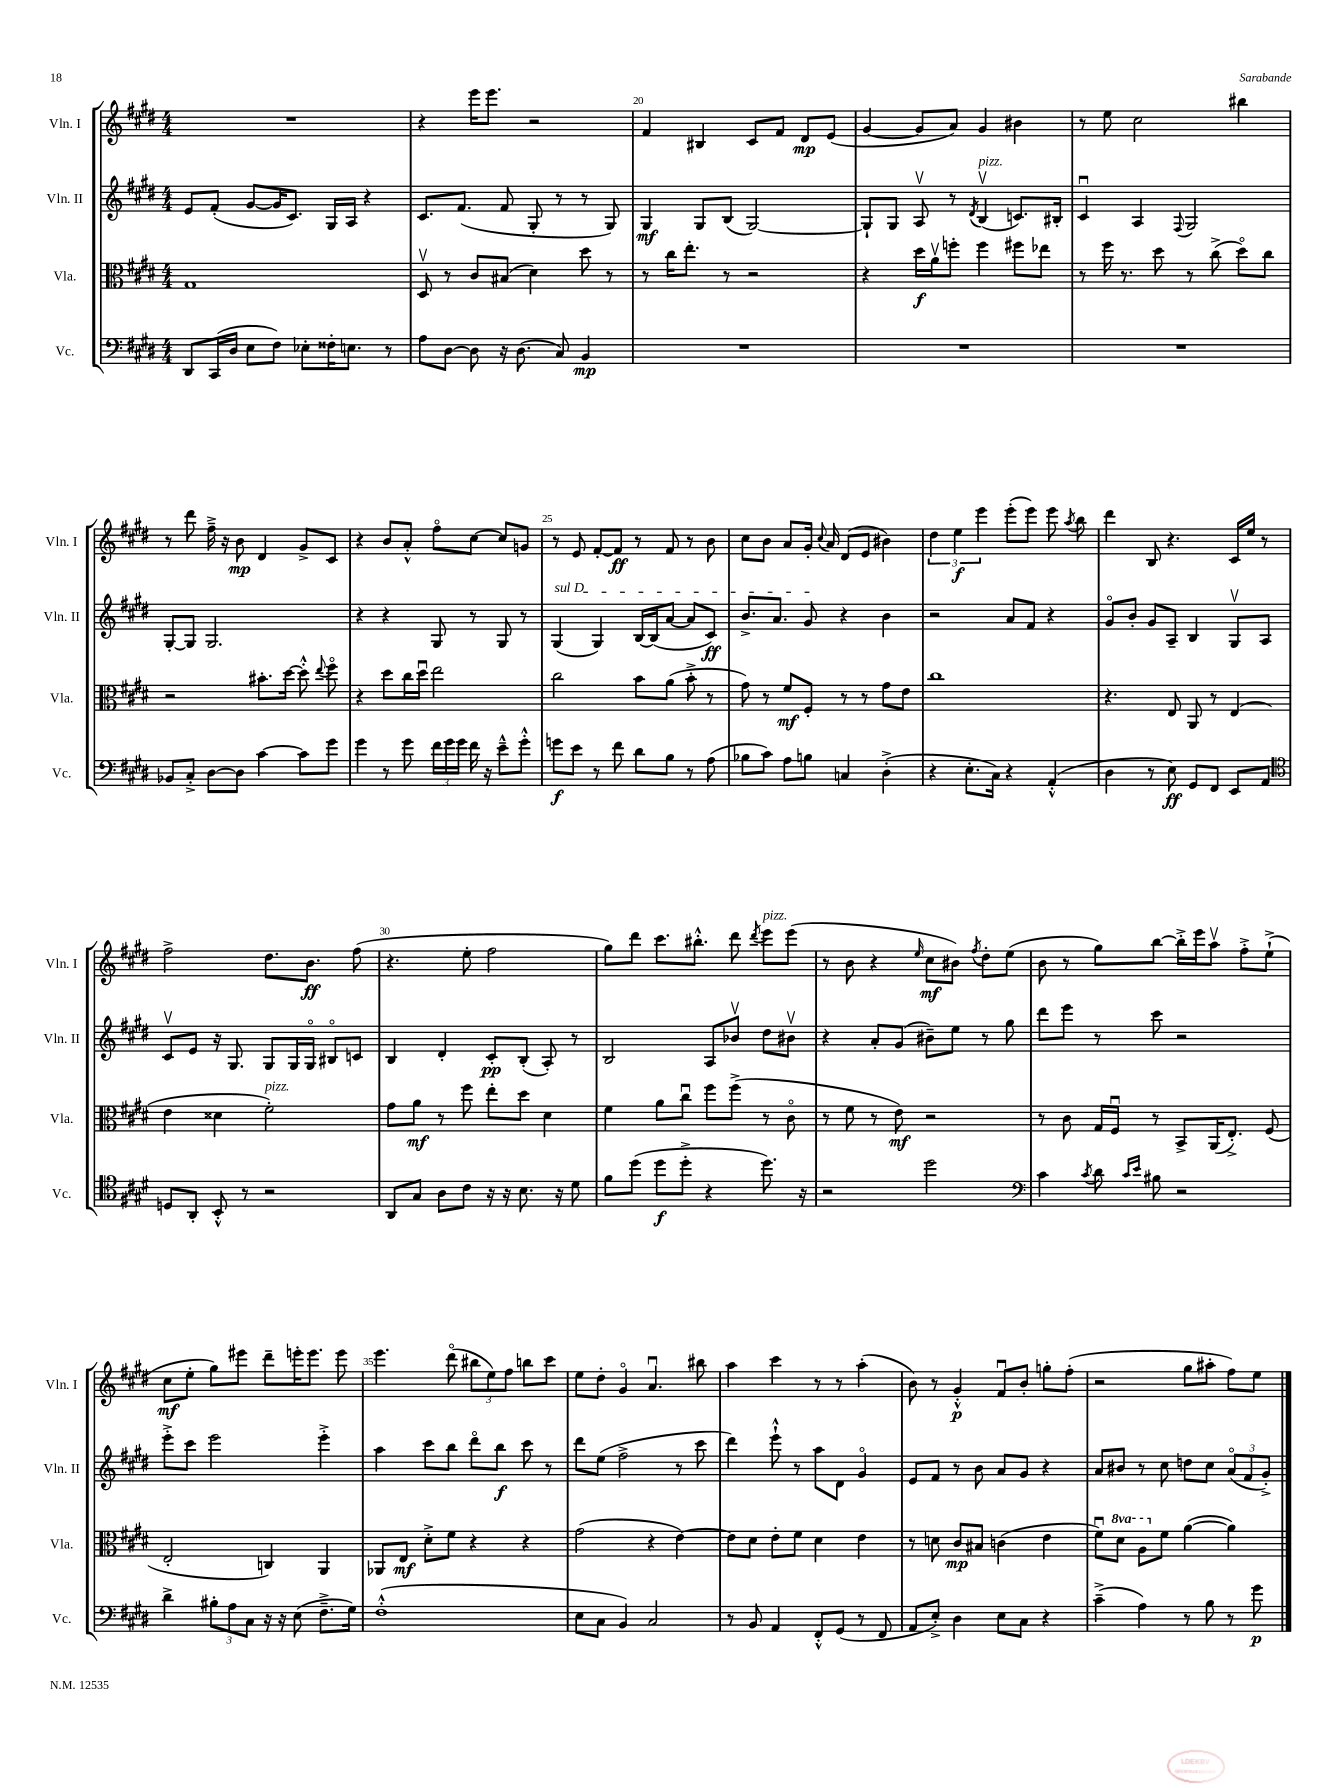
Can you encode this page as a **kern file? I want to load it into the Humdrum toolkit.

**kern	**kern	**kern	**kern
*staff4	*staff3	*staff2	*staff1
*clefF4	*clefC3	*clefG2	*clefG2
*k[f#c#g#d#]	*k[f#c#g#d#]	*k[f#c#g#d#]	*k[f#c#g#d#]
*M4/4	*M4/4	*M4/4	*M4/4
8DD#	1G#	8e	1r
(16CC#	.	(8f#'	.
16D#	.	.	.
8E	.	[8g#	.
8F#)	.	16g#]	.
.	.	8.c#)	.
8E-'	.	.	.
16F##'	.	16G#	.
8.E	.	16A	.
.	.	4r	.
8r	.	.	.
=	=	=	=
8A	8D#v	8.c#	4r
[8D#	8r	.	.
.	.	(8.f#	.
8D#]	8c#	.	16eee
.	.	.	8.eee
16r	(8B#	8f#	.
(8.D#	.	.	.
.	4d#)	8G#'	2r
8C#)	.	8r	.
4BB	8dd#	8r	.
.	8r	8G#)	.
=	=	=	=
1r	8r	4G#	4f#
.	16cc#	.	.
.	8.ee'	.	.
.	.	8G#	4B#
.	8r	(8B	.
.	2r	[2G#)	8c#
.	.	.	8f#
.	.	.	8d#
.	.	.	(8e
=	=	=	=
1r	4r	8G#`]	[4g#
.	.	8G#	.
.	16dd#	8Av	8g#]
.	16av	.	.
.	8ff'	8r	8a)
.	.	8qd#	.
.	4ff	(4Bv	4g#
.	8ff#	8.c)	4b#
.	8ee-	.	.
.	.	16B#'	.
=	=	=	=
1r	8r	4c#u	8r
.	16ff#	.	8ee
.	8.r	.	.
.	.	4A	2cc#
.	8dd#	.	.
.	.	8qqF#	.
.	8r	2G#	.
.	(8cc#^	.	.
.	8dd#o)	.	4bb#
.	8cc#	.	.
=	=	=	=
8BB-	2r	[8G#'	8r
8C#'^	.	8G#]	8ddd#
[8D#	.	2.G#	16ff#~^
.	.	.	16r
8D#]	.	.	8b
[4c#	8.b#'	.	4d#
.	[16dd#	.	.
8c#]	8dd#'^^]	.	8g#^
.	8qqee	.	.
8g#	8ff#o	.	8c#
=	=	=	=
4g#	4r	4r	4r
8r	8dd#	4r	8b
8g#	16cc#	.	8a'^^
.	16dd#u	.	.
24f#	2ee	8G#	8ff#o
24g#	.	.	.
24g#	.	.	.
16f#	.	8r	[8cc#
16r	.	.	.
8e~^^	.	8G#	8cc#]
8g#'^^	.	8r	8g
=	=	=	=
8g	2cc#	(4G#	8r
8e	.	.	8e
8r	.	4G#)	[8f#'
8f#	.	.	8f#]
8d#	8b	[16B	8r
.	.	(16B]	.
8B	(8a	[8a	8f#
8r	8b'^	8a]	8r
(8A	8r	8c#)	8b
=	=	=	=
8B-	8g#)	8.b^	8cc#
8c#)	8r	.	8b
.	.	8.a	.
8A	8f#	.	8a
8B	8F#'	8g#	16g#'
.	.	.	8qqcc#
.	.	.	16a
4C	8r	4r	(8d#
.	8r	.	8e
(4D#'^	8g#	4b	4b#)
.	8e	.	.
=	=	=	=
4r	1cc#	2r	6dd#
.	.	.	6ee
8.E'	.	.	.
.	.	.	6eee
16C#)	.	.	.
4r	.	8a	(8eee'
.	.	8f#	8eee)
(4AA'^^	.	4r	8eee
.	.	.	8qaa
.	.	.	8bb
=	=	=	=
4D#	4.r	8g#o	4ddd#
.	.	8b'	.
8r	.	8g#	8B
8E)	8E	8A~	4.r
8GG#	8AA	4B	.
8FF#	8r	.	.
8EE	(4E	8G#v	16c#
.	.	.	16ee
8AA	.	8A	8r
=	=	=	=
*clefC4	*	*	*
8D	4e	8c#v	2ff#^
8AA'	.	8e	.
8BB'^^	4d##	16r	.
.	.	8.G#	.
8r	.	.	.
2r	2f#')	8G#	8.dd#
.	.	16G#	.
.	.	16G#o	8.b
.	.	8B#o	.
.	.	8c	(8ff#
=	=	=	=
8AA	8g#	4B	4.r
8G#	8a	.	.
8A	8r	4d#'	.
8c#	8ff#	.	8ee'
16r	8ee'	8c#'	2ff#
16r	.	.	.
8.B	8dd#	(8B'	.
.	4d#	8A')	.
16r	.	.	.
8d#	.	8r	.
=	=	=	=
8f#	4f#	2B	8gg#)
(8dd#	.	.	8ddd#
8dd#	8a	.	8.ccc#
8dd#'^	8cc#u	.	.
.	.	.	8.bb#'^^
4r	8ff#	8A	.
.	(8ff#^	8b-v	8ddd#
.	.	.	8qddd#
8.dd#)	8r	8dd#	8eee
.	8c#o	8b#v	(8eee
16r	.	.	.
=	=	=	=
2r	8r	4r	8r
.	8f#	.	8b
.	8r	8a'	4r
.	8e)	(8g#	.
.	.	.	16qqee
2dd#	2r	8b#~)	8cc#
.	.	8ee	8b#)
.	.	.	8qff#
.	.	8r	8dd#'
.	.	8gg#	(8ee
=	=	=	=
*clefF4	*	*	*
4c#	8r	8ddd#	8b
.	8c#	8eee	8r
8qc#	.	.	.
8d#	16G#	8r	8gg#)
.	16F#u	.	.
16qqc#	.	.	.
16qqe	.	.	.
8B#	8r	8ccc#	[8bb
2r	8BB^	2r	16bb'^]
.	.	.	16eee
.	(16AA	.	8aav
.	8.E'^)	.	.
.	.	.	8ff#'^
.	(8F#	.	(8ee`^
=	=	=	=
4d#^	2E'	8eee'^	8cc#
.	.	8ccc#	8ee'
12B#'	.	2eee	8gg#)
12A	.	.	.
.	.	.	8eee#
12C#	.	.	.
16r	4C)	.	8ddd#~
16r	.	.	.
(8E	.	.	16eee'
.	.	.	8.eee
8.F#~^	4AA	4eee'^	.
.	.	.	8eee
16G#)	.	.	.
=	=	=	=
(1F#'^^	8AA-	4aa	4.eee
.	8E	.	.
.	8d#'^	8ccc#	.
.	8f#	8bb	(8ddd#o
.	4r	8ddd#o	12bb#
.	.	.	12ee)
.	.	8bb	.
.	.	.	12ff#
.	4r	8ccc#	8bb
.	.	8r	8ccc#
=	=	=	=
8E	(2g#	8ddd#	8ee
8C#	.	(8ee	8dd#'
4BB)	.	2ff#^	4g#o
2C#	4r	.	4.au
.	[4e)	8r	.
.	.	8ccc#	8bb#
=	=	=	=
8r	8e]	4ddd#)	4aa
8BB	8d#	.	.
4AA	8e'	8eee`^^	4ccc#
.	8f#	8r	.
8FF#'^^	4d#	8aa	8r
(8GG#	.	8d#	8r
8r	4e	4g#o	(4aa'
8FF#	.	.	.
=	=	=	=
8AA	8r	8e	8b)
8E'^)	8d	8f#	8r
4D#	8c#	8r	4g#'^^
.	8B#	8b	.
8E	(4c	8a	8f#u
8C#	.	8g#	8b'
4r	4e	4r	8gg'
.	.	.	(8ff#'
=	=	=	=
(4c#~^	8f#u)	8a	2r
.	8dd#	8b#	.
4A)	8a	8r	.
.	8f#	8cc#	.
8r	([4a	8dd	8gg#
8B	.	8cc#	8aa#'
8r	4a])	(12ao	8ff#)
.	.	12f#	.
8g#	.	.	8ee
.	.	12g#'^)	.
==	==	==	==
*-	*-	*-	*-
